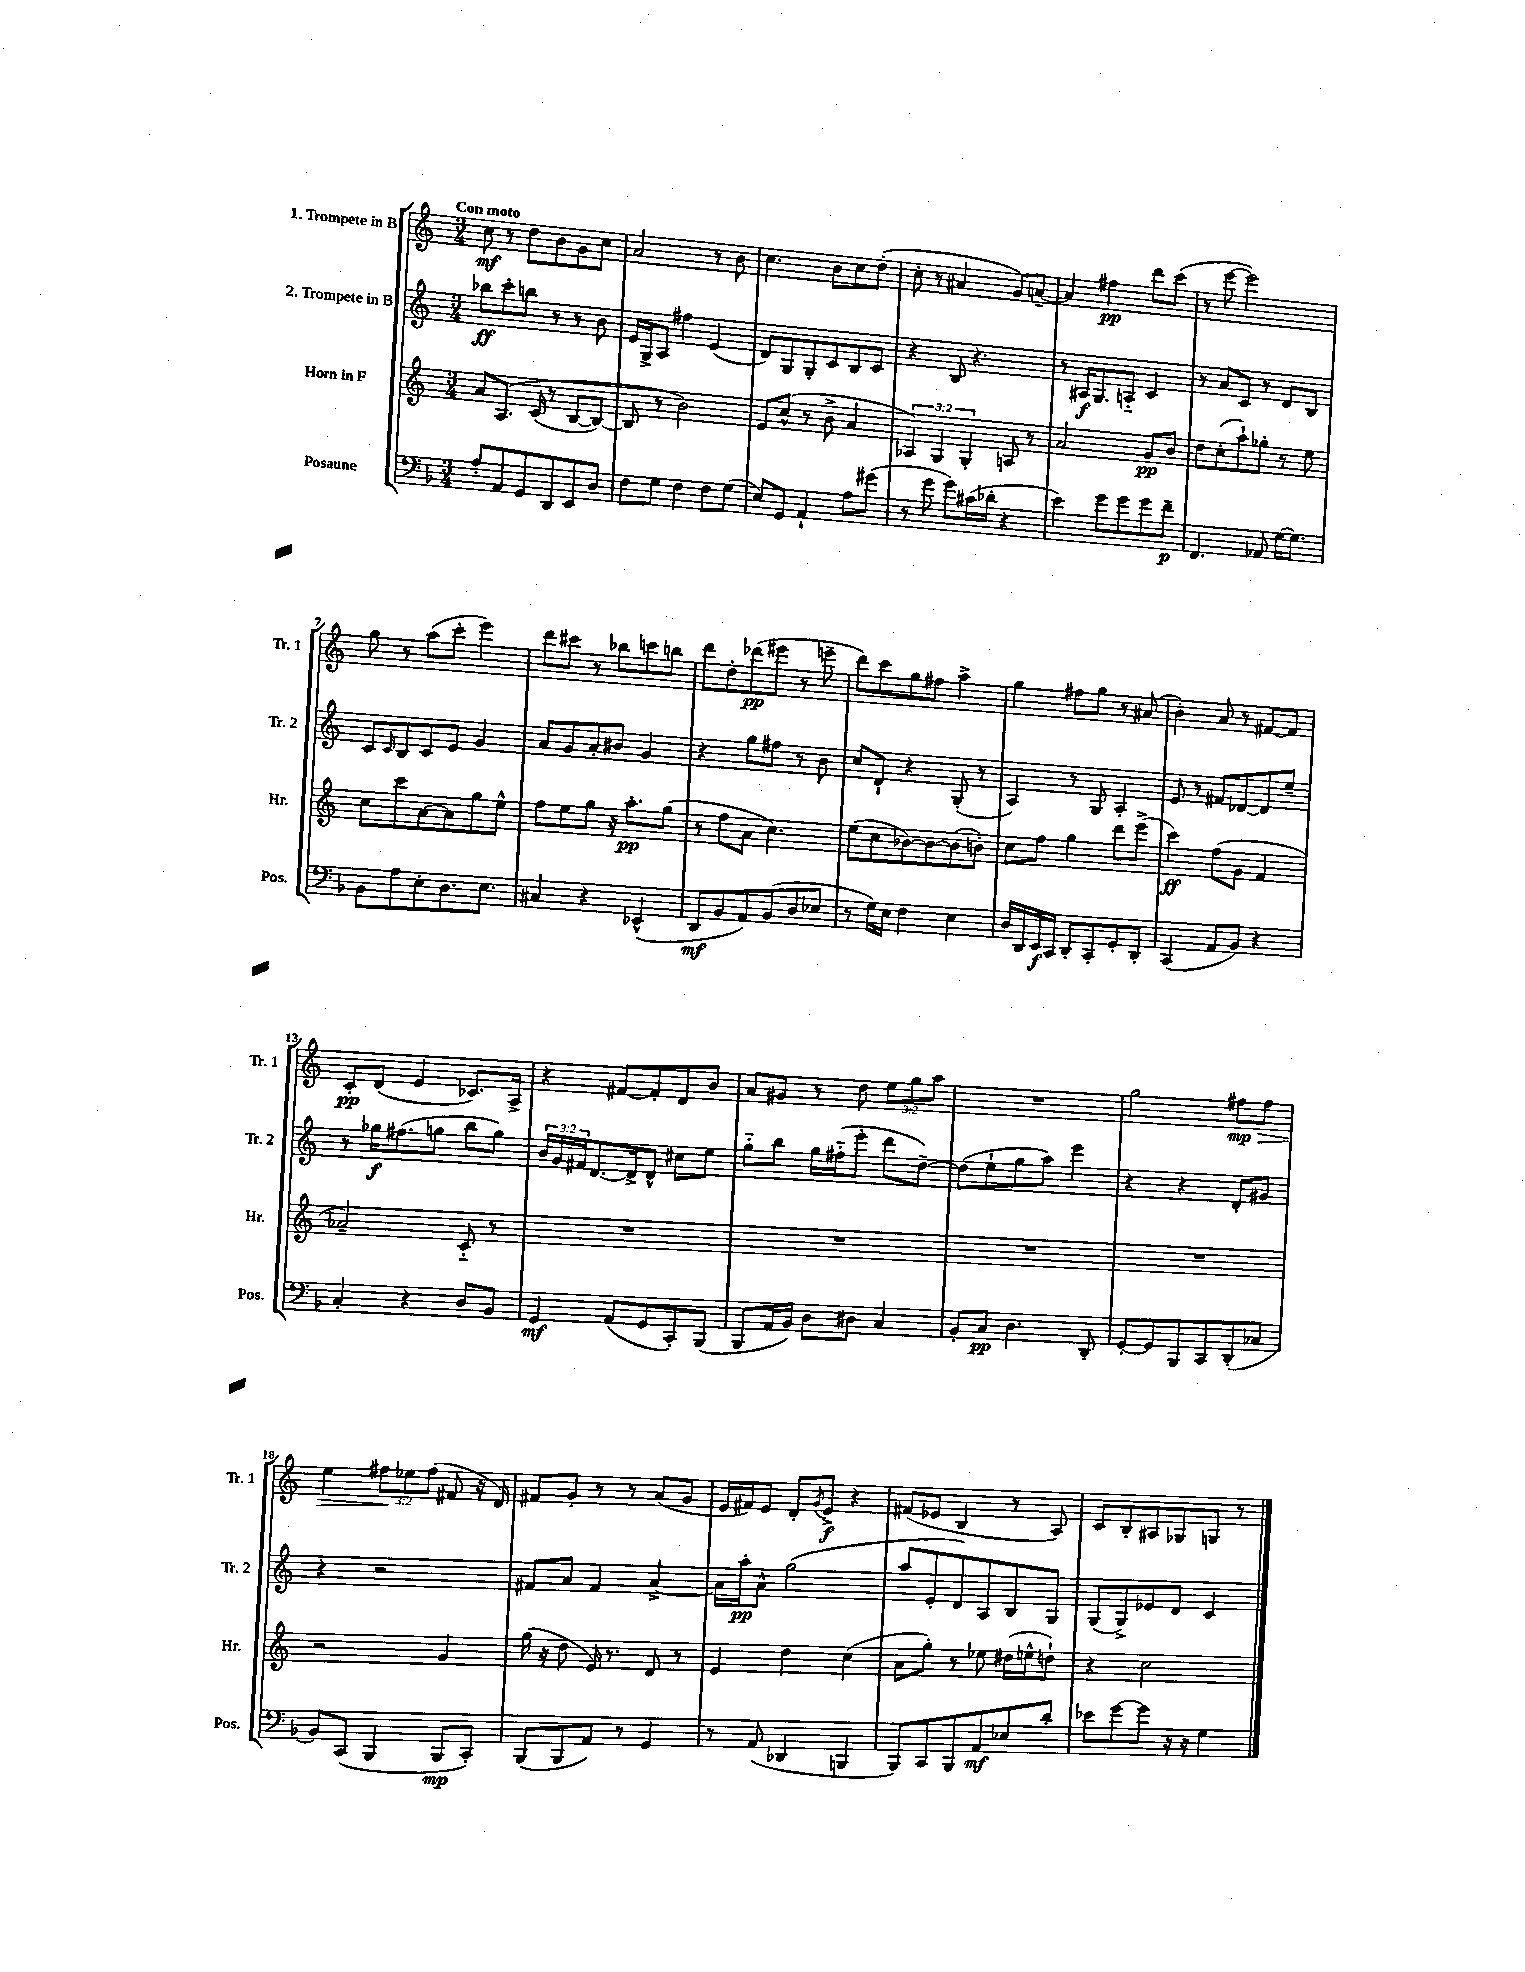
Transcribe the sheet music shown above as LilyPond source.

<<
\new StaffGroup <<
\new Staff = "s0" \with { instrumentName = "1. Trompete in B" shortInstrumentName = "Tr. 1" } {
    \clef treble \key c \major \numericTimeSignature \time 3/4 \override Staff.TupletNumber.text = #tuplet-number::calc-fraction-text \tempo "Con moto"
    c''8\mf r8 d''8 b'8 g'8 c''8 |
    a'2 r8 b'8 |
    c''4. b'8 c''8 d''8-.( |
    c''8-. r8 ais'4 g'8) a'8~-- |
    a'4 fis''4\pp d'''8 c'''8( |
    r8 e'''8~ e'''2) |
    g''8 r8 a''8( c'''8-. e'''4) |
    d'''8 cis'''8 r8 bes''8 c'''8 b''8 |
    d'''8 d''8-. des'''8\pp( eis'''8 r8 e'''8-- |
    d'''8) c'''8 g''8 fis''8 a''4-> |
    g''4 fis''8 g''8 r8 ais'8( |
    b'4-.) a'8 r8 fis'8~ fis'8 |
    c'8-.\pp d'8( e'4 ces'8.) a16-> |
    r4 fis'8~ fis'8-. d'8 b'8 |
    a'8 gis'8 r8 d''8 \tuplet 3/2 { e''8 g''8 a''8 } |
    R2. |
    g''2 fis''8\mp\> fis''8 |
    e''4 \tuplet 3/2 { fis''8\! ees''8 fis''8( } fis'8 r16 d'16) |
    fis'8 g'8-. r8 r8 a'8( g'8 |
    e'16 fis'16) e'8 d'8-. \acciaccatura { g'8 } e'8->\f r4 |
    fis'8( ees'8 b4 r8 a8) |
    c'8 b8-. ais8 ges8 g8 r8 \bar "|." |
}
\new Staff = "s1" \with { instrumentName = "2. Trompete in B" shortInstrumentName = "Tr. 2" } {
    \clef treble \key c \major \numericTimeSignature \time 3/4 \override Staff.TupletNumber.text = #tuplet-number::calc-fraction-text
    bes''8\ff c'''8-. b''8 r8 r8 b'8 |
    e'16 g16-> a8 fis''4 e'4( |
    d'8) g8 g8-. c'8 b8 c'8 |
    r4 b8 r4. |
    r8 ais16\f g8. a8-_ c'4 |
    r8 a'8 c'8 r8 d'8 b8 |
    c'8 \grace { c'16 } b8 c'8 e'8 g'4 |
    a'8 g'8 a'8-. bis'8 g'4 |
    r4 g''8 fis''8 r8 b'8 |
    c''8 d'8-! r4 g8-.( r8 |
    a4) r8 g8 a4-. |
    e'8 r8 fis'8 des'8~ des'8 e''8-- |
    r8 ges''16\f fis''8.( g''8 b''8 g''8) |
    \tuplet 3/2 { b'16 g'16 fis'16 } d'8.~ d'16-> d'8-^ cis''8 e''8 |
    g''8-_ b''8 g''16 fis''16-_( e'''8-. d'''8 d''8~--) |
    d''8( e''8-! g''8 a''8) e'''4 |
    r4 r4 d'8-. gis'8 |
    r4 r2 |
    fis'8 a'8 fis'4 a'4~-> |
    a'16 a''16-.\pp a'8-^ g''2( |
    a''8 e'8-. d'8) a8 b8 g8 |
    g8( g8->) ees'8 d'8 c'4 \bar "|." |
}
\new Staff = "s2" \with { instrumentName = "Horn in F" shortInstrumentName = "Hr." } {
    \clef treble \key c \major \numericTimeSignature \time 3/4 \override Staff.TupletNumber.text = #tuplet-number::calc-fraction-text
    a'8 a8.\( c'16( r8 b8~ b8~) |
    b8 r8 b'2\) |
    e'8 c''8-^( r8 b'8-> a'4 |
    \tuplet 3/2 { aes4) g4 g4-. } a8 r8 |
    a'2 g'8\pp b'8 |
    d''8 c''8-.( a''8-!) ges''8-. r8 e''8 |
    c''8 c'''8 a'8~ a'8 g''8 e''8-^ |
    f''8 e''8 g''8 r16 a''8.-.\pp g''8( |
    r8 f''8 a'8 c''4.) |
    e''8( c''8 bes'8~) bes'8~ bes'8( b'8-.) |
    c''8 f''8 g''4 d'''8 e'''8->( |
    c'''4\ff) f''8( g'8 f'4 |
    aes'2--) c'8-_ r8 |
    R2. |
    R2. |
    R2. |
    R2. |
    r2 g'4 |
    g''16( r16 d''8 e'16) r8. d'8 r8 |
    e'4 d''4 c''4( |
    a'8 g''8-.) r8 ees''8 dis''16( e''16-^ d''8-!) |
    r4 c''2 \bar "|." |
}
\new Staff = "s3" \with { instrumentName = "Posaune" shortInstrumentName = "Pos." } {
    \clef bass \key f \major \numericTimeSignature \time 3/4
    a8-. a,8 g,8 d,8 e,8 d8 |
    f8 g8 f4 f8 g8( |
    e8) g,8 a,4-! a8 gis'8( |
    r8 g'8 g'8) cis'16( des'16-. r4 |
    e'4) g'8 g'8 g'8 f'8--\p |
    f,4. aes,8 g16~ g8. |
    bes,8 a8 e8-. d8. e8. |
    cis4 r4 ees,4-^( |
    d,8\mf bes,8 a,8) bes,8( d8 ees8 |
    r8 g16) e16 f4 e4 |
    d16 d,16 e,16\f c,16 d,8-. c,8-. g,8-. d,8-. |
    c,4( a,8 bes,8) r4 |
    c4-. r4 d8 bes,8 |
    g,4\mf a,8( g,8 c,8-.) bes,,8( |
    bes,,8 a,16 bes,16) d8 dis8 c4 |
    bes,8-. c8\pp d4. d,8-. |
    g,8~-. g,8 bes,,8 c,8 d,8-.( ces8 |
    bes,8) c,8( bes,,4 bes,,8\mp c,8-.) |
    bes,,8( bes,,8 a,8) r8 g,4 |
    r8 a,8( des,4 b,,4 |
    bes,,8) c,8 bes,,8 a,8\mf ees8 d'8-. |
    ees'8 g'8~ g'8 r16 r16 g4 \bar "|." |
}
>>
>>
